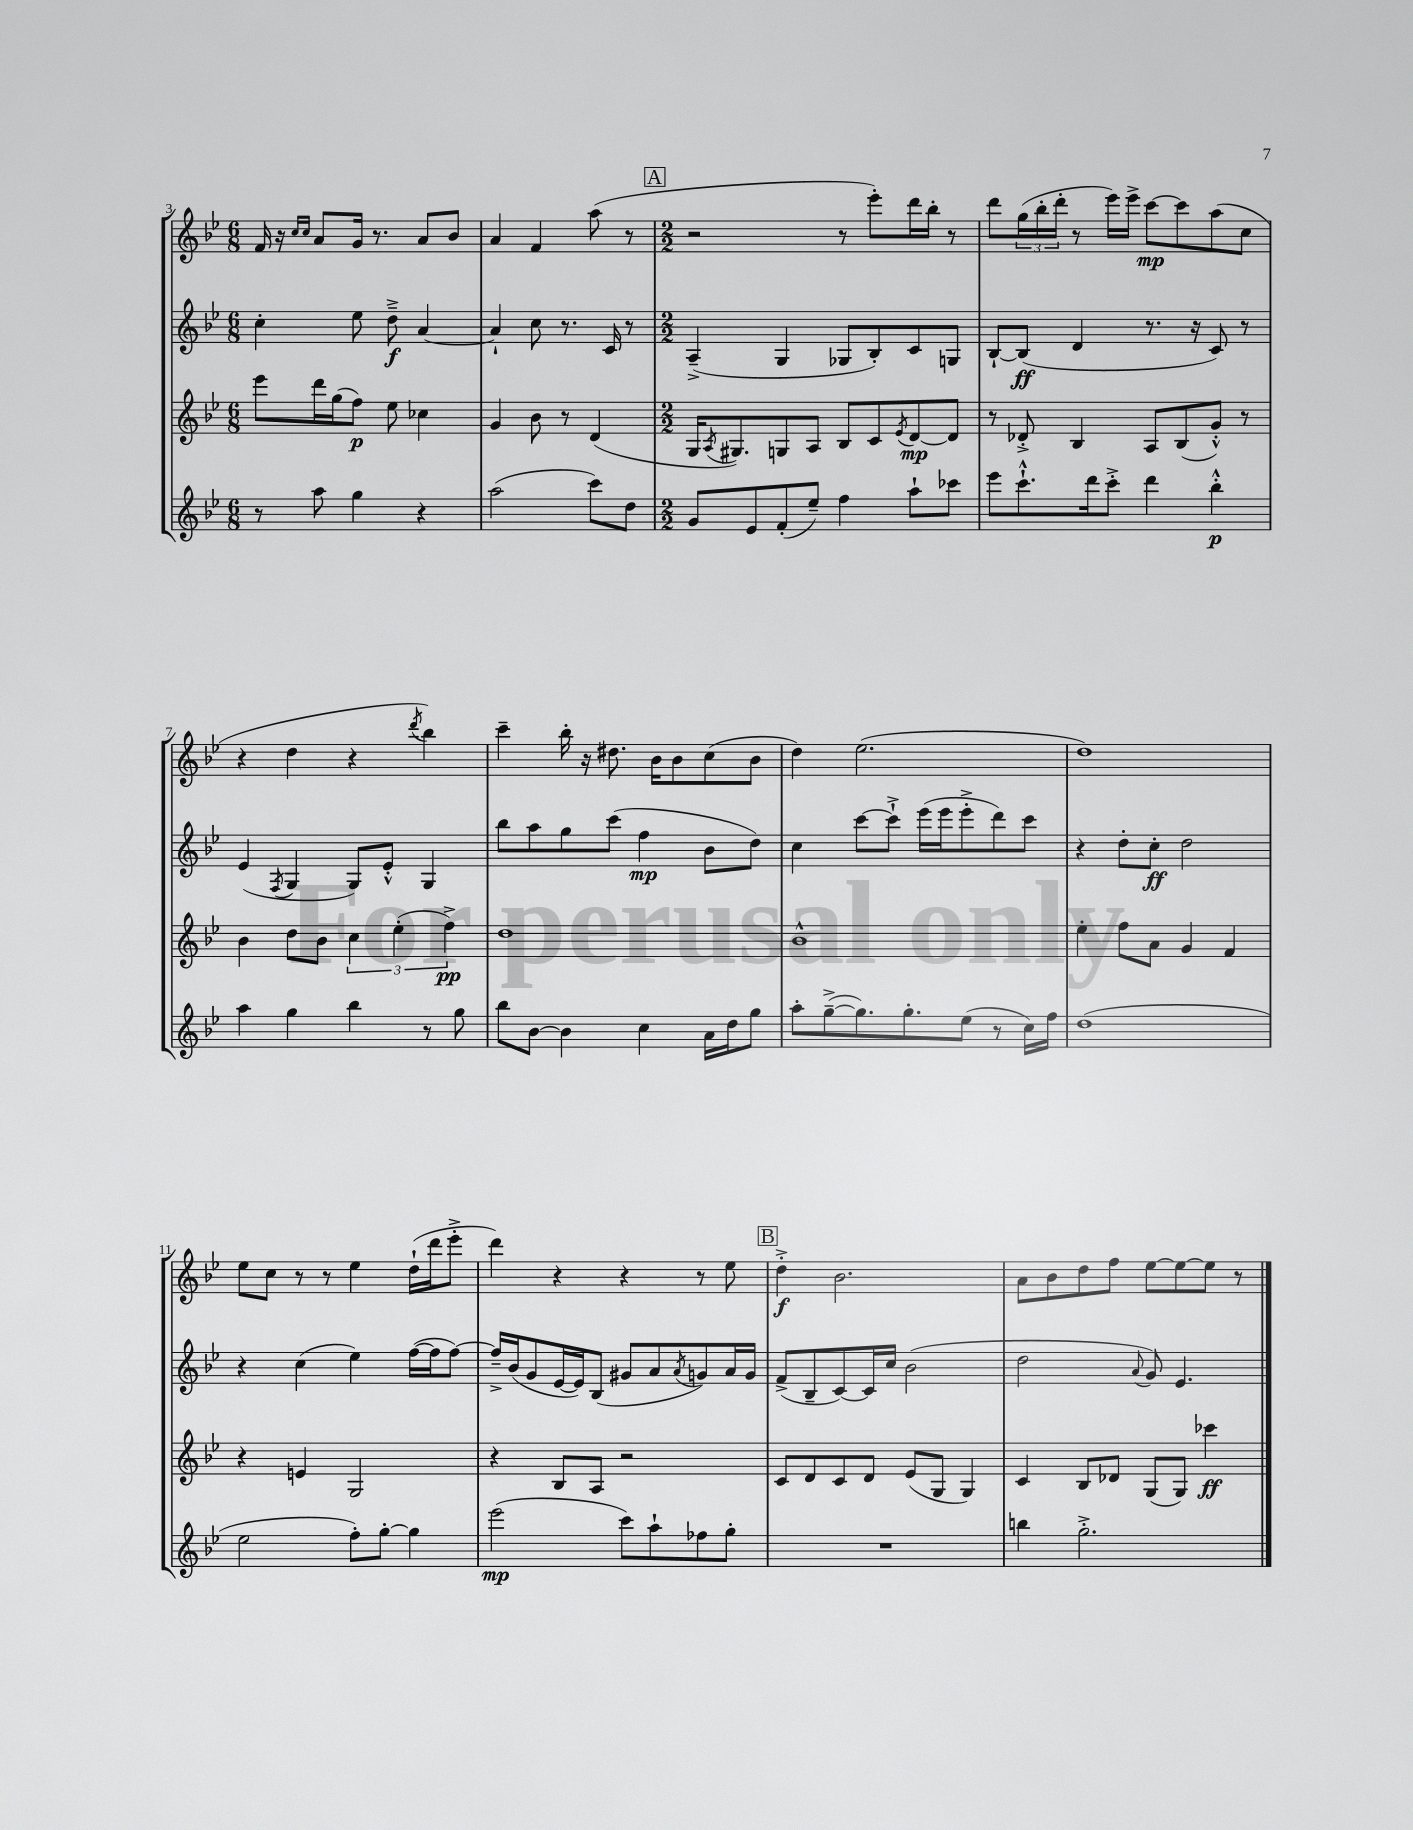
<<
\new StaffGroup <<
\new Staff = "s0" {
    \clef treble \key bes \major \numericTimeSignature \time 6/8
    f'16 r16 \grace { c''16 c''16 } a'8 g'16 r8. a'8 bes'8 |
    a'4 f'4 a''8( r8 |
    \mark \markup { \box "A" } \numericTimeSignature \time 2/2 r2 r8 ees'''8-.) d'''16 bes''16-. r8 |
    d'''8 \tuplet 3/2 { g''16( bes''16-. d'''16-. } r8 ees'''16) ees'''16-> c'''8~\mp c'''8 a''8( c''8 |
    r4 d''4 r4 \acciaccatura { d'''8 } bes''4) |
    c'''4-- bes''16-. r16 dis''8. bes'16 bes'8 c''8( bes'8 |
    d''4) ees''2.( |
    d''1) |
    ees''8 c''8 r8 r8 ees''4 d''16-!( d'''16 ees'''8-.-> |
    d'''4) r4 r4 r8 ees''8 |
    \mark \markup { \box "B" } d''4-.->\f bes'2. |
    a'8 bes'8 d''8 f''8 ees''8~ ees''8~ ees''8 r8 \bar "|." |
}
\new Staff = "s1" {
    \clef treble \key bes \major \numericTimeSignature \time 6/8
    c''4-. ees''8 d''8--->\f a'4~ |
    a'4-! c''8 r8. c'16 r8 |
    \mark \markup { \box "A" } \numericTimeSignature \time 2/2 a4--->( g4 ges8 bes8-.) c'8 g8 |
    bes8~-! bes8\ff( d'4 r8. r16 c'8) r8 |
    ees'4( \acciaccatura { f8 } g4 g8) ees'8-.-^ g4 |
    bes''8 a''8 g''8 c'''8( f''4\mp bes'8 d''8) |
    c''4 c'''8~ c'''8-!-> ees'''16( ees'''16 ees'''8-.-> d'''8) c'''8 |
    r4 d''8-. c''8-.\ff d''2 |
    r4 c''4( ees''4) f''16~( f''16 f''8~) |
    f''16---> bes'16( g'8 ees'16~ ees'16) bes8( gis'8 a'8 \acciaccatura { a'8 } g'8) a'16 g'16 |
    \mark \markup { \box "B" } f'8->( bes8-- c'8~) c'16 c''16 bes'2( |
    d''2 \appoggiatura { a'8 } g'8) ees'4. \bar "|." |
}
\new Staff = "s2" {
    \clef treble \key bes \major \numericTimeSignature \time 6/8
    ees'''8 d'''16 g''16( f''8\p) ees''8 ces''4 |
    g'4 bes'8 r8 d'4( |
    \mark \markup { \box "A" } \numericTimeSignature \time 2/2 g16 \acciaccatura { a8 } gis8.) g8 a8 bes8 c'8 \acciaccatura { ees'8 } d'8~\mp d'8 |
    r8 des'8-.-> bes4 a8 bes8( g'8-.-^) r8 |
    bes'4 d''8 bes'8 \tuplet 3/2 { c''4 ees''4-.( f''4->\pp) } |
    d''1 |
    bes'1-^ |
    ees''4-. f''8 a'8 g'4 f'4 |
    r4 e'4 g2 |
    r4 bes8 a8 r2 |
    \mark \markup { \box "B" } c'8 d'8 c'8 d'8 ees'8( g8 g4) |
    c'4 bes8 des'8 g8( g8) ces'''4\ff \bar "|." |
}
\new Staff = "s3" {
    \clef treble \key bes \major \numericTimeSignature \time 6/8
    r8 a''8 g''4 r4 |
    a''2( c'''8) d''8 |
    \mark \markup { \box "A" } \numericTimeSignature \time 2/2 g'8 ees'8 f'8-.( ees''8--) f''4 a''8-! ces'''8 |
    ees'''8 c'''8.-!-^ d'''16 c'''8-.-> d'''4 bes''4-.-^\p |
    a''4 g''4 bes''4 r8 g''8 |
    bes''8 bes'8~ bes'4 c''4 a'16 d''16 g''8 |
    a''8-. g''8~--->( g''8.) g''8.-. ees''8( r8 c''16) f''16 |
    d''1( |
    ees''2 f''8-.) g''8~-. g''4 |
    ees'''2\mp( c'''8) a''8-! fes''8 g''8-. |
    \mark \markup { \box "B" } R1 |
    b''4 g''2.-.-> \bar "|." |
}
>>
>>
\layout { \context { \Score currentBarNumber = #3 } }
